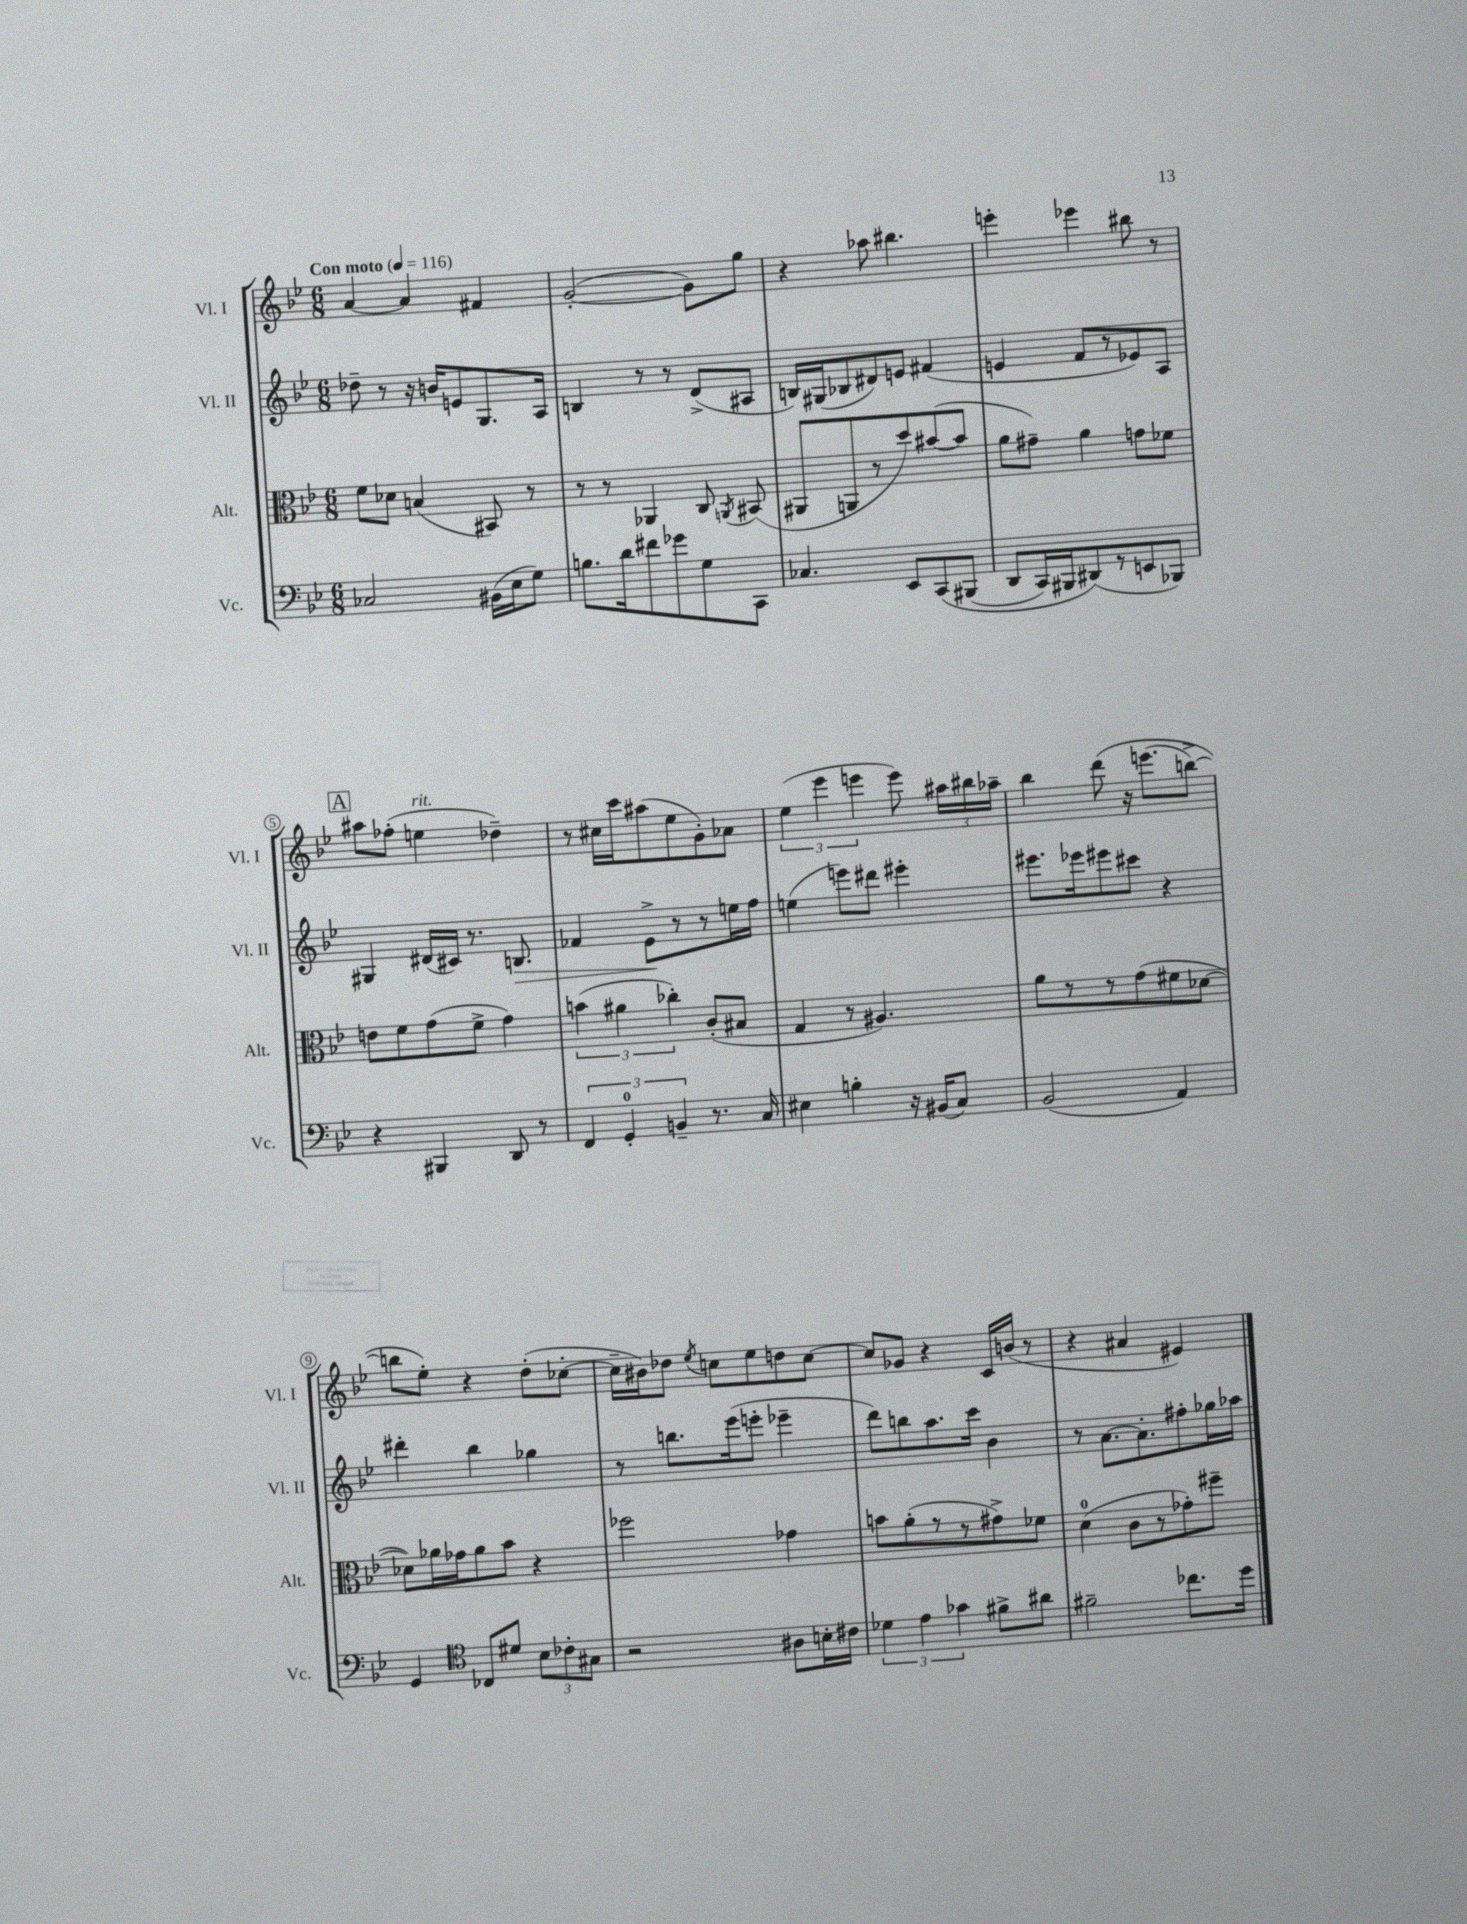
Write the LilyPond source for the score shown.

<<
\new StaffGroup <<
\new Staff = "s0" \with { instrumentName = "Vl. I" shortInstrumentName = "Vl. I" } {
    \clef treble \key bes \major \numericTimeSignature \time 6/8 \tempo "Con moto" 4 = 116
    \autoBeamOff a'4~ a'4 fis'4 |
    g'2~-.( g'8[) g''8] |
    r4 aes''8 bis''4. |
    e'''4-. ees'''4 bis''8 r8 |
    \mark \markup { \box "A" } ais''8[ fes''8]-.( e''4^\markup { \italic "rit." } des''4--) |
    r8 cis''16[ c'''16 ais''8( ees''8 g'8-.) aes'8] |
    \tuplet 3/2 { ees''4( ees'''4 e'''4 } e'''8) \tuplet 3/2 { ais''16[ bis''16 aes''16]-- } |
    bes''4 d'''8\( r16 e'''8.[( b''8]~->) |
    b''8[ ees''8]-.\) r4 d''8[-.( ces''8]~-. |
    ces''16[-- bis'16) des''8] \acciaccatura { ees''8 } c''8[ ees''8 d''8 c''8]~ |
    c''8[ ges'8] r4 c'16[ b'16]( r8 |
    r4 ais'4 eis'4) \bar "|." |
}
\new Staff = "s1" \with { instrumentName = "Vl. II" shortInstrumentName = "Vl. II" } {
    \clef treble \key bes \major \numericTimeSignature \time 6/8
    \autoBeamOff des''8-- r8 r16 b'16[ e'8 g8. a16] |
    b4 r8 r8 d'8[->( ais8] |
    b16[) gis16( bes8 dis'8) e'8] fis'4( |
    e'4 f'8[ r8 ees'8) a8] |
    \mark \markup { \box "A" } gis4 dis'16[( cis'16]) r8. b8.\> |
    fes'4 ees'8[->\! r8 r8 e''16 f''16] |
    e''4( e'''8[) dis'''8] eis'''4-. |
    eis'''8.[ ees'''16 eis'''8 cis'''8] r4 |
    dis'''4-. bes''4 ges''4 |
    r8 b''8.[ ees'''16( e'''8]-. ees'''4-- |
    d'''8[) b''8 a''8. c'''16] bes'4 |
    r8 a'8.[~ a'8.-. fis''8-. ges''16 aes''16] \bar "|." |
}
\new Staff = "s2" \with { instrumentName = "Alt." shortInstrumentName = "Alt." } {
    \clef alto \key bes \major \numericTimeSignature \time 6/8
    \autoBeamOff f'8[ des'8] b4( bis,8) r8 |
    r8 r8 aes,4 c8 \acciaccatura { a,8 } bis,8( |
    ais,8[ a,8 r8 d''8) bis'8~( bis'8] |
    a'8[ gis'8]--) a'4 g'8[ fes'8] |
    \mark \markup { \box "A" } e'8[ f'8 g'8( f'8]-> g'4) |
    \tuplet 3/2 { b'4( ais'4 ces''4-.) } c'8[-.( bis8] |
    g4 r8 ais4.) |
    a'8[ r8 r8 g'8( fis'8 des'8]~ |
    des'8[) aes'16 ges'16 aes'8 bes'8] r4 |
    fes''2 ges'4 |
    b'8[ a'8-.( r8 r8 gis'8->) fes'8] |
    d'4-0( c'8[ r8 ges'8-.) fis''8]-- \bar "|." |
}
\new Staff = "s3" \with { instrumentName = "Vc." shortInstrumentName = "Vc." } {
    \clef bass \key bes \major \numericTimeSignature \time 6/8
    \autoBeamOff ces2 bis,16[( ees16 g8]) |
    b8.[ d'16 fis'8 ges'8 g8 c,8] |
    ces4. ees,8[ c,8\( bis,,8]( |
    d,8[ c,16) bis,,16 dis,8(\) r8 e,8 bes,,8]) |
    \mark \markup { \box "A" } r4 bis,,4 d,8 r8 |
    \tuplet 3/2 { f,4 g,4-0-. b,4-- } r8. c16 |
    eis4 b4-. r16 bis,16[( c8]) |
    bes,2( a,4) |
    g,4 \clef tenor ces8[ dis'8] \tuplet 3/2 { bes8[ ces'8-. gis8] } |
    r2 ais8[ b16-. cis'16] |
    \tuplet 3/2 { des'4 ees'4 ges'4 } fis'8[-> ais'8] |
    fis'2-- ces''8.[ d''16] \bar "|." |
}
>>
>>
\layout { \context { \Score \override BarNumber.stencil = #(make-stencil-circler 0.1 0.3 ly:text-interface::print) } }
